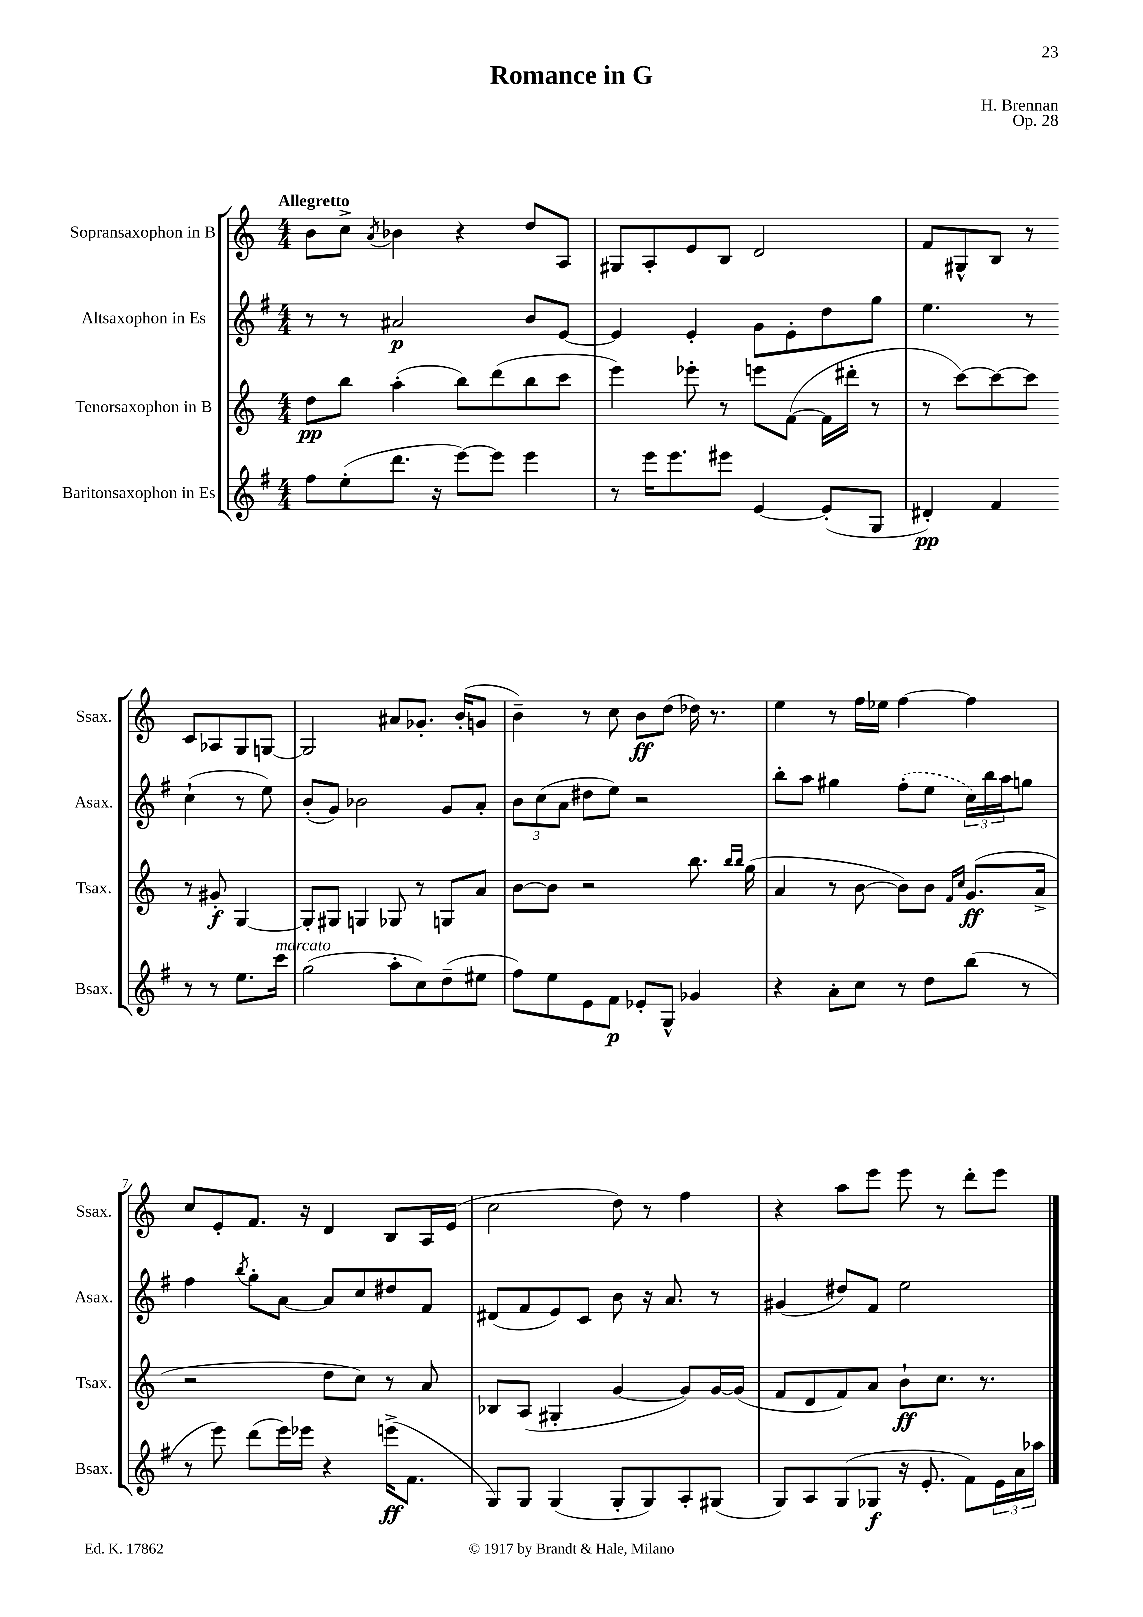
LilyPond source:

\header { title = "Romance in G" composer = "H. Brennan" opus = "Op. 28" }
<<
\new StaffGroup <<
\new Staff = "s0" \with { instrumentName = "Sopransaxophon in B" shortInstrumentName = "Ssax." } {
    \clef treble \key c \major \numericTimeSignature \time 4/4 \tempo "Allegretto"
    b'8 c''8-> \acciaccatura { a'8 } bes'4 r4 d''8 a8 |
    gis8 a8-. e'8 b8 d'2 |
    f'8 gis8-^ b8 r8 c'8 aes8 gis8 g8~ |
    g2 ais'8 ges'8.-. b'16-.( g'8 |
    b'4--) r8 c''8 b'8\ff d''8( des''16) r8. |
    e''4 r8 f''16 ees''16 f''4~ f''4 |
    c''8 e'8-. f'8. r16 d'4 b8 a16 e'16( |
    c''2 d''8) r8 f''4 |
    r4 a''8 e'''8 e'''8 r8 d'''8-. e'''8 \bar "|." |
}
\new Staff = "s1" \with { instrumentName = "Altsaxophon in Es" shortInstrumentName = "Asax." } {
    \clef treble \key g \major \numericTimeSignature \time 4/4
    r8 r8 ais'2\p b'8 e'8~ |
    e'4 e'4-. g'8 e'8-. d''8 g''8 |
    e''4. r8 c''4-!( r8 e''8) |
    b'8-.( g'8) bes'2 g'8 a'8-. |
    \tuplet 3/2 { b'8 c''8( a'8 } dis''8 e''8) r2 |
    b''8-. a''8 gis''4 \once \slurDashed fis''8-.( e''8 \tuplet 3/2 { c''16) b''16 a''16 } g''8 |
    fis''4 \acciaccatura { b''8 } g''8-. a'8~ a'8 c''8 dis''8 fis'8 |
    dis'8( fis'8 e'8) c'8 b'8 r16 a'8. r8 |
    gis'4( dis''8) fis'8 e''2 \bar "|." |
}
\new Staff = "s2" \with { instrumentName = "Tenorsaxophon in B" shortInstrumentName = "Tsax." } {
    \clef treble \key c \major \numericTimeSignature \time 4/4
    d''8\pp b''8 a''4-.( b''8) d'''8( b''8 c'''8 |
    e'''4) ees'''8-. r8 e'''8 f'8~( f'16 dis'''16-. r8 |
    r8 c'''8~) c'''8~ c'''8 r8 gis'8-.\f g4~ |
    g8-. gis8 g4 ges8 r8 g8 a'8 |
    b'8~ b'8 r2 b''8. \grace { b''16 b''16 } g''16( |
    a'4 r8 b'8~ b'8) b'8 \grace { f'16 c''16 } g'8.\ff( a'16-> |
    r2 d''8 c''8) r8 a'8 |
    bes8 a8( gis4-. g'4~ g'8) g'16~ g'16( |
    f'8 d'8 f'8) a'8 b'8-!\ff c''8. r8. \bar "|." |
}
\new Staff = "s3" \with { instrumentName = "Baritonsaxophon in Es" shortInstrumentName = "Bsax." } {
    \clef treble \key g \major \numericTimeSignature \time 4/4
    fis''8 e''8-.( d'''8. r16 e'''8~) e'''8 e'''4 |
    r8 e'''16 e'''8. eis'''8 e'4~ e'8-.( g8 |
    dis'4-.\pp) fis'4 r8 r8 e''8. c'''16^\markup { \italic "marcato" } |
    g''2( a''8-. c''8) d''8--( eis''8 |
    fis''8) e''8 e'8 fis'8\p ees'8-. g8-^ ges'4 |
    r4 a'8-. c''8 r8 d''8 b''8( r8 |
    r8 e'''8) d'''8( e'''16) ees'''16 r4 e'''16->\ff( fis'8. |
    g8) g8 g4( g8-. g8) a8-. gis8( |
    g8) a8 g8( ges8\f r16 e'8.-. fis'8) \tuplet 3/2 { e'16 a'16 aes''16 } \bar "|." |
}
>>
>>
